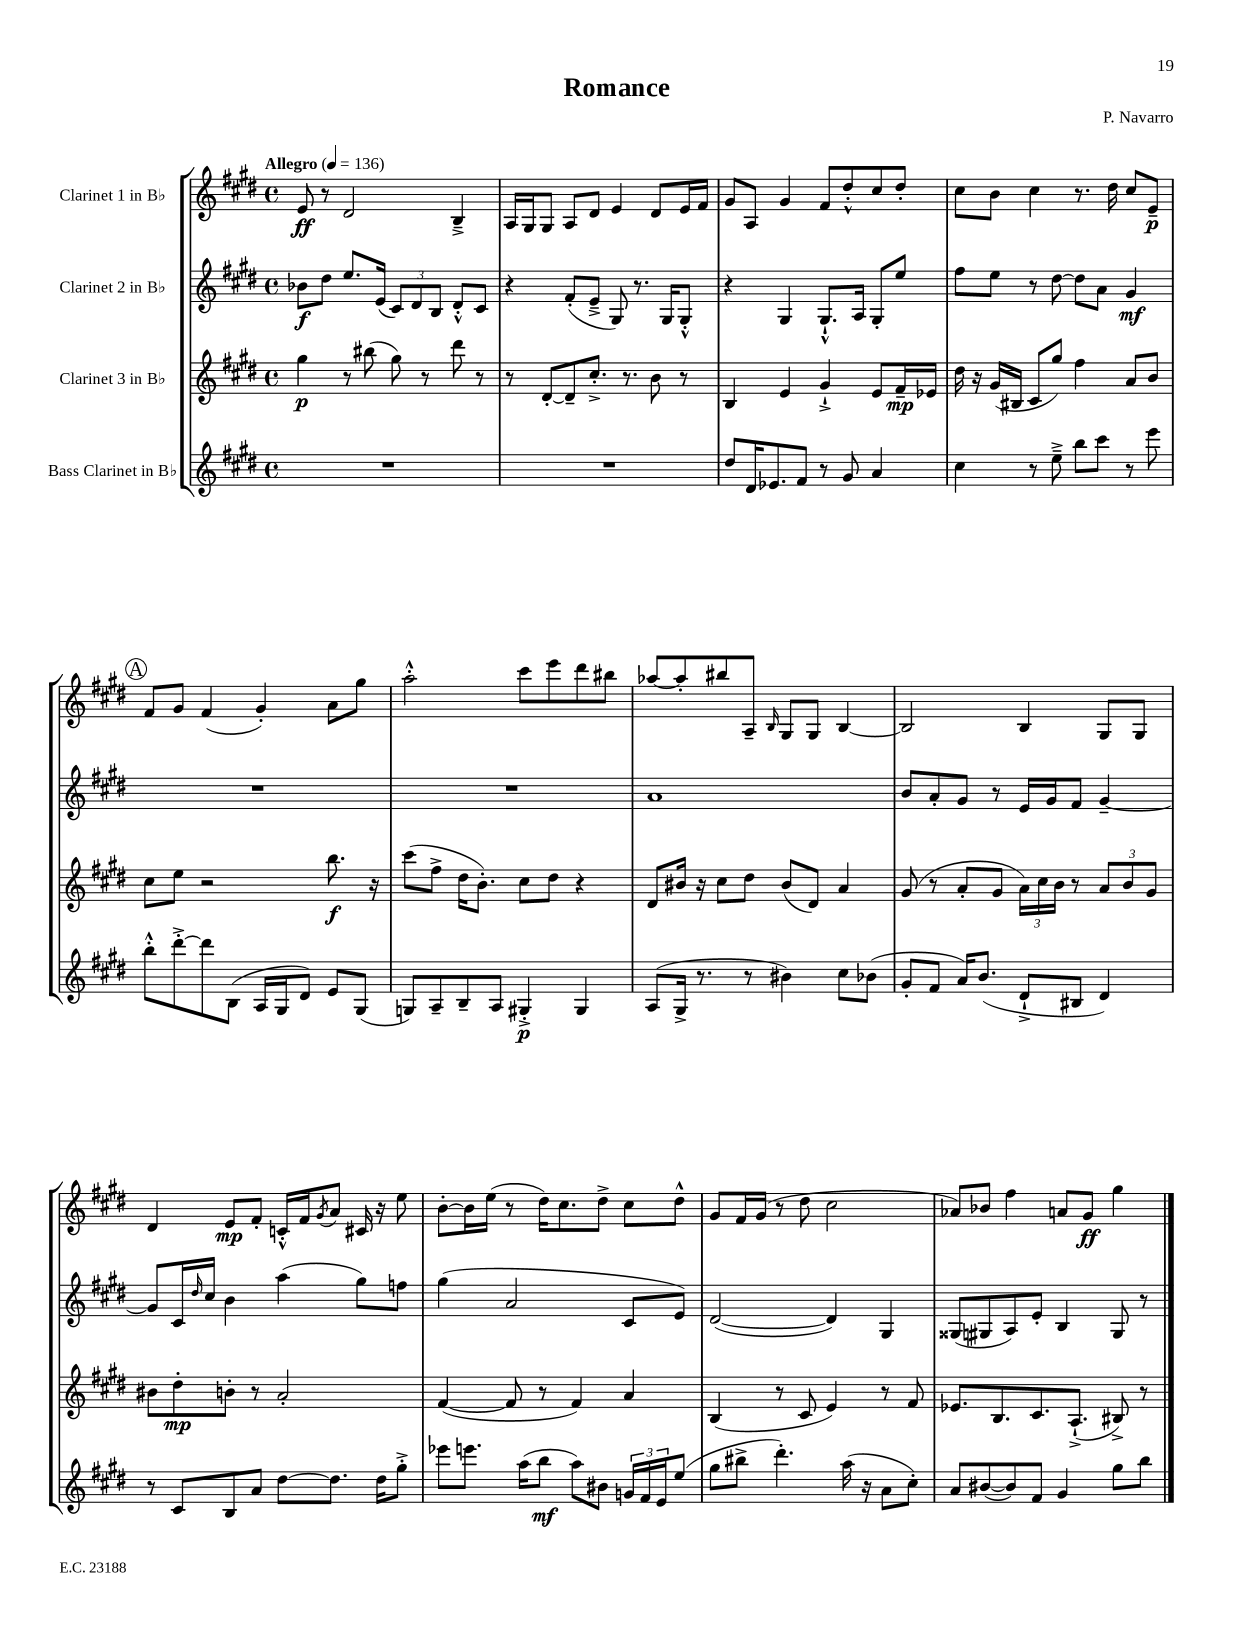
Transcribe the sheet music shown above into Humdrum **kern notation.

**kern	**dynam	**kern	**dynam	**kern	**dynam	**kern	**dynam
*part4	*part4	*part3	*part3	*part2	*part2	*part1	*part1
*staff4	*staff4	*staff3	*staff3	*staff2	*staff2	*staff1	*staff1
*I"Bass Clarinet in B♭	*	*I"Clarinet 3 in B♭	*	*I"Clarinet 2 in B♭	*	*I"Clarinet 1 in B♭	*
*clefG2	*	*clefG2	*	*clefG2	*	*clefG2	*
*k[f#c#g#d#]	*	*k[f#c#g#d#]	*	*k[f#c#g#d#]	*	*k[f#c#g#d#]	*
*M4/4	*	*M4/4	*	*M4/4	*	*M4/4	*
*met(c)	*	*met(c)	*	*met(c)	*	*met(c)	*
*MM136	*	*MM136	*	*MM136	*	*MM136	*
=1	=1	=1	=1	=1	=1	=1	=1
!	!	!	!	!	!	!LO:TX:a:B:t=Allegro	!
1r	.	4gg#\	p	8b-X\L	f	8e/	ff
.	.	.	.	8dd#\J	.	8r	.
.	.	8r	.	8.ee/L	.	2d#/	.
.	.	(8bb#X\	.	.	.	.	.
.	.	.	.	(16e/Jk	.	.	.
.	.	8gg#\)	.	12c#/L)	.	.	.
.	.	.	.	12d#/	.	.	.
.	.	8r	.	.	.	.	.
.	.	.	.	12B/J	.	.	.
.	.	8ddd#\	.	8d#'^^/L	.	4B~^/	.
.	.	8r	.	8c#/J	.	.	.
=2	=2	=2	=2	=2	=2	=2	=2
1r	.	8r	.	4r	.	16A/LL	.
.	.	.	.	.	.	16G#/J	.
.	.	[8d#'/L	.	.	.	8G#/J	.
.	.	8d#~/]	.	(8f#'/L	.	8A/L	.
.	.	8.cc#'^/J	.	8e~^/J	.	8d#/J	.
.	.	.	.	8G#/)	.	4e/	.
.	.	8.r	.	.	.	.	.
.	.	.	.	8.r	.	.	.
.	.	8b\	.	.	.	8d#/L	.
.	.	.	.	16G#/KL	.	.	.
.	.	8r	.	8G#'^^/J	.	16e/L	.
.	.	.	.	.	.	16f#/JJ	.
=3	=3	=3	=3	=3	=3	=3	=3
8dd#/L	.	4B/	.	4r	.	8g#/L	.
16d#/K	.	.	.	.	.	8A/J	.
8.e-X/	.	.	.	.	.	.	.
.	.	4e/	.	4G#/	.	4g#/	.
8f#/J	.	.	.	.	.	.	.
8r	.	4g#`^/	.	8.G#`^^/L	.	8f#/L	.
8g#/	.	.	.	.	.	8dd#'^^/	.
.	.	.	.	16A/Jk	.	.	.
4a/	.	8e/L	.	8G#'/L	.	8cc#/	.
.	.	16f#~/L	mp	8ee/J	.	8dd#'/J	.
.	.	16e-X/JJ	.	.	.	.	.
=4	=4	=4	=4	=4	=4	=4	=4
4cc#\	.	16dd#\	.	8ff#\L	.	8cc#\L	.
.	.	16r	.	.	.	.	.
.	.	(16g#/LL	.	8ee\J	.	8b\J	.
.	.	16B#X/JJ	.	.	.	.	.
8r	.	8c#/L	.	8r	.	4cc#\	.
8ee~^\	.	8gg#/J)	.	[8dd#\	.	.	.
8bb\L	.	4ff#\	.	8dd#\L]	.	8.r	.
8ccc#\J	.	.	.	8a\J	.	.	.
.	.	.	.	.	.	16dd#\	.
8r	.	8a/L	.	4g#/	mf	8cc#/L	.
8eee\	.	8b/J	.	.	.	8e~/J	p
!!LO:LB:g=z
!!LO:REH:place=s1:t=A
=5	=5	=5	=5	=5	=5	=5	=5
8bb'^^\L	.	8cc#\L	.	1r	.	8f#/L	.
[8ddd#'^\	.	8ee\J	.	.	.	8g#/J	.
8ddd#\]	.	2r	.	.	.	(4f#/	.
(8B\J	.	.	.	.	.	.	.
16A/LL	.	.	.	.	.	4g#'/)	.
16G#/J	.	.	.	.	.	.	.
8d#/J)	.	.	.	.	.	.	.
8e/L	.	8.bb\	f	.	.	8a\L	.
(8G#/J	.	.	.	.	.	8gg#\J	.
.	.	16r	.	.	.	.	.
=6	=6	=6	=6	=6	=6	=6	=6
8Gn/L)	.	(8ccc#\L	.	1r	.	2aa'^^\	.
8A~/	.	8ff#^\J	.	.	.	.	.
8B~/	.	16dd#\KL	.	.	.	.	.
.	.	8.b'\J)	.	.	.	.	.
8A/J	.	.	.	.	.	.	.
4G#X'^/	p	8cc#\L	.	.	.	8ccc#\L	.
.	.	8dd#\J	.	.	.	8eee\	.
4G#/	.	4r	.	.	.	8ddd#\	.
.	.	.	.	.	.	8bb#X\J	.
=7	=7	=7	=7	=7	=7	=7	=7
(8A/L	.	8d#/L	.	1a	.	[8aa-X/L	.
16G#^/Jk	.	16b#X/Jk	.	.	.	8aa-'/]	.
8.r	.	16r	.	.	.	.	.
.	.	8cc#\L	.	.	.	8bb#X/	.
8r	.	8dd#\J	.	.	.	8A~/J	.
.	.	.	.	.	.	16qqB/	.
4b#X\)	.	(8b#/L	.	.	.	8G#/L	.
.	.	8d#/J)	.	.	.	8G#/J	.
8cc#\L	.	4a/	.	.	.	[4B/	.
(8b-X\J	.	.	.	.	.	.	.
=8	=8	=8	=8	=8	=8	=8	=8
8g#'/L	.	(8g#/	.	8b/L	.	2B/]	.
8f#/J	.	8r	.	8a'/	.	.	.
16a/KL)	.	8a'/L	.	8g#/J	.	.	.
(8.b/J	.	.	.	.	.	.	.
.	.	8g#/J	.	8r	.	.	.
8d#`^/L	.	24a\LL)	.	16e/LL	.	4B/	.
.	.	24cc#\	.	.	.	.	.
.	.	.	.	16g#/J	.	.	.
.	.	24b\JJ	.	.	.	.	.
8B#X/J	.	8r	.	8f#/J	.	.	.
4d#/)	.	12a/L	.	[4g#~/	.	8G#/L	.
.	.	12b/	.	.	.	.	.
.	.	.	.	.	.	8G#/J	.
.	.	12g#/J	.	.	.	.	.
!!LO:LB:g=z
=9	=9	=9	=9	=9	=9	=9	=9
8r	.	8b#X\L	.	8g#/L]	.	4d#/	.
8c#/L	.	8dd#'\	mp	16c#/L	.	.	.
.	.	.	.	16qqdd#/	.	.	.
.	.	.	.	16cc#/JJ	.	.	.
8B/	.	8bn'\J	.	4b\	.	8e/L	mp
8a/J	.	8r	.	.	.	8f#'/J	.
[8dd#\L	.	2a'/	.	(4aa\	.	16cn'^^/LL	.
.	.	.	.	.	.	16f#/J	.
.	.	.	.	.	.	8qg#/	.
8.dd#\J]	.	.	.	.	.	8a/J	.
.	.	.	.	8gg#\L)	.	16c#X/	.
16dd#\KL	.	.	.	.	.	16r	.
8gg#'^\J	.	.	.	8ffn\J	.	8ee\	.
=10	=10	=10	=10	=10	=10	=10	=10
8eee-X\L	.	([4f#/	.	(4gg#\	.	[8b'\L	.
8.eeen\J	.	.	.	.	.	16b\L]	.
.	.	.	.	.	.	(16ee\JJ	.
.	.	8f#/]	.	2a/	.	8r	.
(16aa\KL	.	.	.	.	.	.	.
8bb\J	mf	8r	.	.	.	16dd#\KL)	.
.	.	.	.	.	.	8.cc#\	.
8aa\L)	.	4f#/)	.	.	.	.	.
8b#X\J	.	.	.	.	.	8dd#^\J	.
24gn/LL	.	4a/	.	8c#/L	.	8cc#\L	.
24f#/	.	.	.	.	.	.	.
24e/J	.	.	.	.	.	.	.
(8ee/J	.	.	.	8e/J)	.	8dd#^^\J	.
=11	=11	=11	=11	=11	=11	=11	=11
8gg#\L	.	(4B/	.	([2d#/	.	8g#/L	.
8bb#X^\J	.	.	.	.	.	16f#/L	.
.	.	.	.	.	.	(16g#/JJ	.
4.ddd#'\)	.	8r	.	.	.	8r	.
.	.	8c#/	.	.	.	8dd#\	.
.	.	4e/)	.	4d#/])	.	2cc#\	.
(16aa\	.	.	.	.	.	.	.
16r	.	.	.	.	.	.	.
8a\L	.	8r	.	4G#/	.	.	.
8cc#'\J)	.	8f#/	.	.	.	.	.
=12	=12	=12	=12	=12	=12	=12	=12
8a/L	.	8.e-X/L	.	(8G##X/L	.	8a-X/L)	.
([8b#X/	.	.	.	8G#X/	.	8b-X/J	.
.	.	8.B/	.	.	.	.	.
8b#/])	.	.	.	8A/)	.	4ff#\	.
8f#/J	.	8.c#/	.	8e'/J	.	.	.
4g#/	.	.	.	4B/	.	8an/L	.
.	.	(8.A`^/J	.	.	.	.	.
.	.	.	.	.	.	8g#/J	ff
8gg#\L	.	8B#X^/)	.	8G#/	.	4gg#\	.
8bb\J	.	8r	.	8r	.	.	.
==	==	==	==	==	==	==	==
*-	*-	*-	*-	*-	*-	*-	*-
